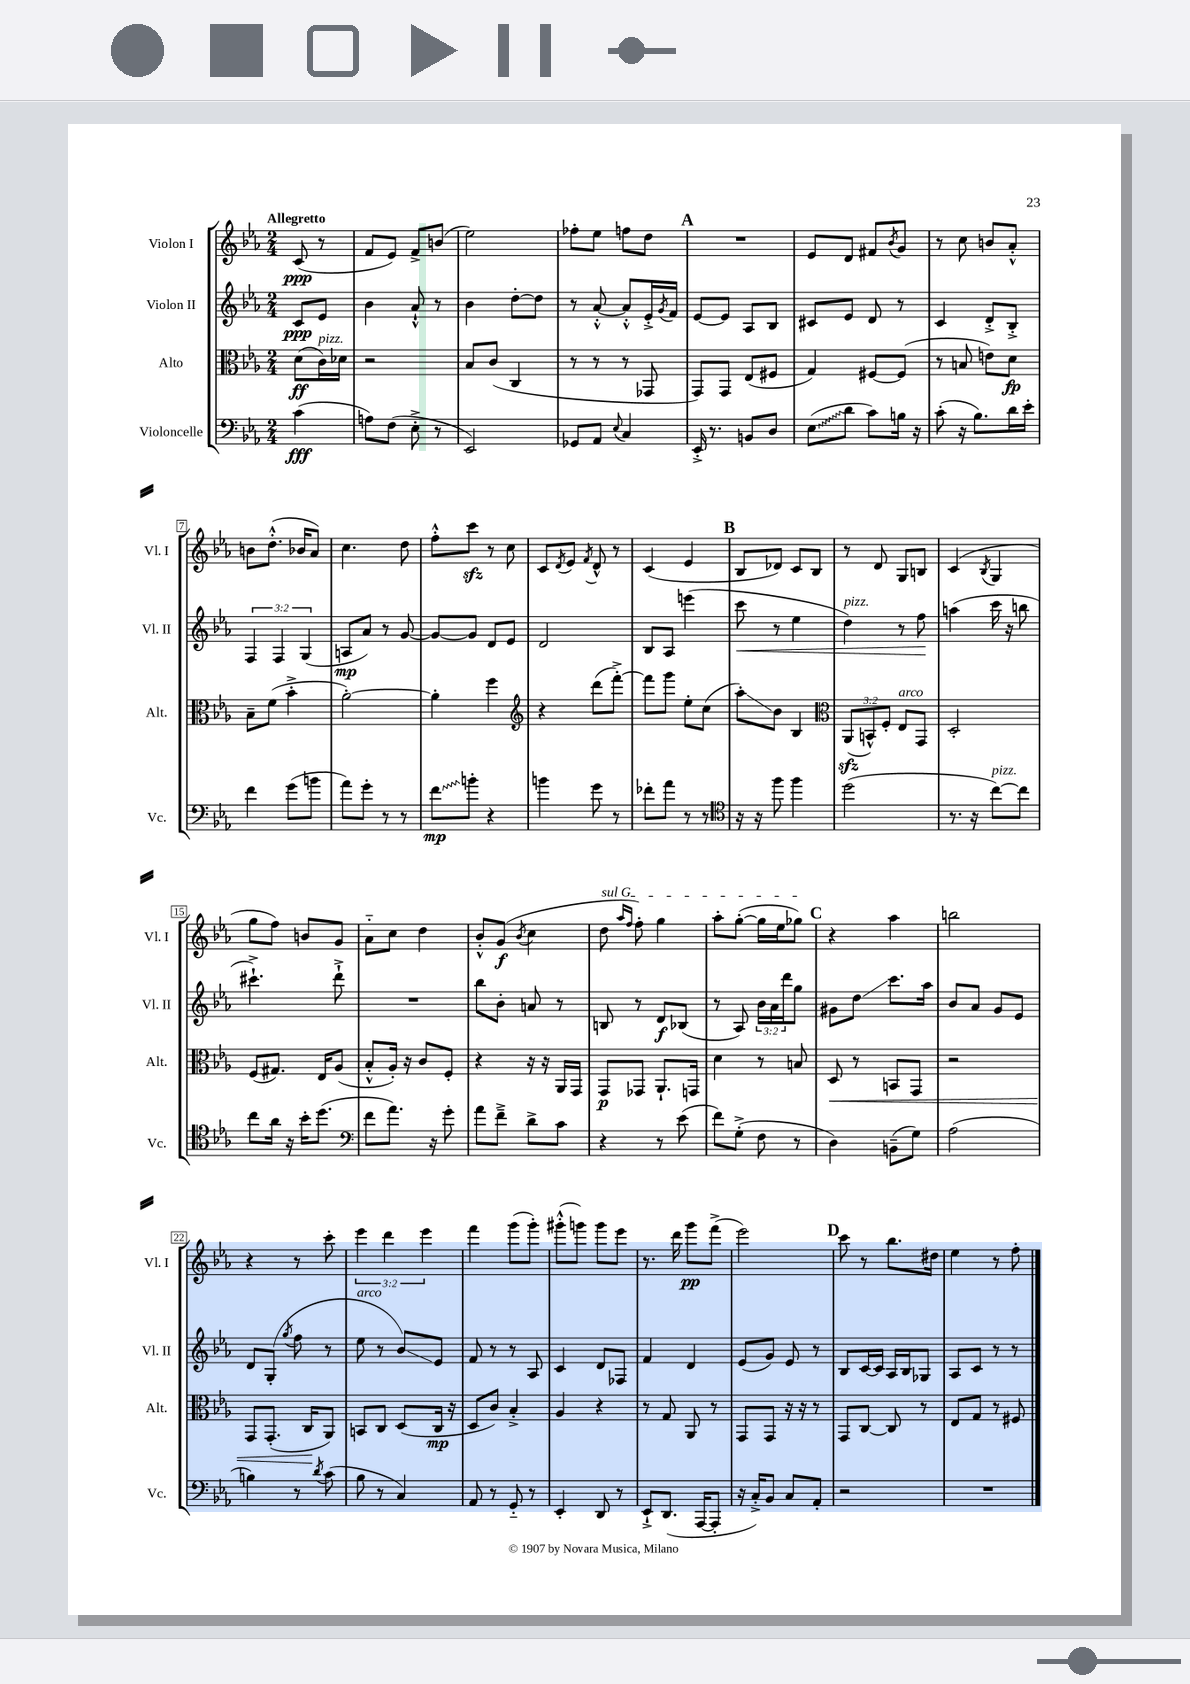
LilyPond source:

<<
\new StaffGroup <<
\new Staff = "s0" \with { instrumentName = "Violon I" shortInstrumentName = "Vl. I" } {
    \clef treble \key ees \major \numericTimeSignature \time 2/4 \override Staff.TupletNumber.text = #tuplet-number::calc-fraction-text \partial 4 \tempo "Allegretto"
    c'8\ppp( r8 |
    f'8 ees'8) f'8-> b'8( |
    ees''2) |
    fes''8-. ees''8 f''8 d''8 |
    \mark \markup { \bold "A" } R2 |
    ees'8 d'8 fis'8 \acciaccatura { bes'8 } g'8 |
    r8 c''8 b'8 aes'8-.-^ |
    b'8 d''8.-.-^( bes'16 aes'8) |
    c''4. d''8 |
    f''8-.-^ c'''8\sfz r8 c''8 |
    c'8 \acciaccatura { d'8 } ees'8 \acciaccatura { f'8 } d'8-^ r8 |
    c'4( ees'4 |
    \mark \markup { \bold "B" } bes8 des'8) c'8 bes8 |
    r8 d'8 g8 b8 |
    c'4( \acciaccatura { bes8 } g4 |
    g''8 f''8) b'8 g'8 |
    aes'8-_ c''8 d''4 |
    bes'8-.-^ g'8\f( \acciaccatura { bes'8 } c''4 |
    \once \override TextSpanner.bound-details.left.text = \markup { \italic "sul G" } d''8\startTextSpan \grace { aes''16 f''16 } f''8-.) g''4 |
    aes''8-. g''8~-.( g''16 ees''16 ges''8\stopTextSpan) |
    \mark \markup { \bold "C" } r4 aes''4 |
    b''2 |
    r4 r8 c'''8-. |
    \tuplet 3/2 { ees'''4 d'''4 ees'''4 } |
    f'''4 g'''8( g'''8-.) |
    gis'''8-.-^( g'''8) g'''8 ees'''8 |
    r8. d'''16 g'''8\pp f'''8->( |
    ees'''2) |
    \mark \markup { \bold "D" } c'''8 r8 bes''8. dis''16 |
    ees''4 r8 f''8-. \bar "|." |
}
\new Staff = "s1" \with { instrumentName = "Violon II" shortInstrumentName = "Vl. II" } {
    \clef treble \key ees \major \numericTimeSignature \time 2/4 \override Staff.TupletNumber.text = #tuplet-number::calc-fraction-text \partial 4
    c'8\ppp ees'8 |
    bes'4 aes'8-!-^ r8 |
    bes'4 d''8~-. d''8 |
    r8 aes'8~-.-^ aes'8-.-^ ees'16-.-> \acciaccatura { g'8 } f'16 |
    \mark \markup { \bold "A" } ees'8~ ees'8 aes8 bes8 |
    cis'8 ees'8 d'8 r8 |
    c'4 d'8-.-> bes8-.-> |
    \tuplet 3/2 { f4 f4 g4( } |
    a8\mp aes'8) r8 g'8~ |
    g'8~ g'8 d'8 ees'8 |
    d'2 |
    bes8 aes8 e'''4( |
    \mark \markup { \bold "B" } c'''8\< r8 ees''4 |
    d''4^\markup { \italic "pizz." }) r8 f''8\! |
    a''4( c'''16 r16 b''8 |
    cis'''4.-!->) d'''8-!-> |
    R2 |
    bes''8 bes'8-. a'8 r8 |
    b8 r8 d'8\f bes8( |
    r8 aes8) \tuplet 3/2 { bes'16 aes'16 d'''16 } g''8 |
    \mark \markup { \bold "C" } gis'8 d''8\glissando c'''8. aes''16 |
    bes'8 aes'8 g'8 ees'8 |
    d'8 g8-.( \acciaccatura { g''8 } f''8 r8 |
    ees''8^\markup { \italic "arco" } r8 bes'8\glissando) ees'8 |
    f'8 r8 r8 aes8 |
    c'4 d'8 fes8 |
    f'4 d'4 |
    ees'8( g'8) ees'8 r8 |
    \mark \markup { \bold "D" } bes8 c'16~ c'16 aes16 bes16 ges8 |
    aes8 c'8 r8 r8 \bar "|." |
}
\new Staff = "s2" \with { instrumentName = "Alto" shortInstrumentName = "Alt." } {
    \clef alto \key ees \major \numericTimeSignature \time 2/4 \override Staff.TupletNumber.text = #tuplet-number::calc-fraction-text \partial 4
    d'8\ff( c'16^\markup { \italic "pizz." }) des'16 |
    r2 |
    bes8 c'8( c4 |
    r8 r8 r8 ges,8 |
    \mark \markup { \bold "A" } g,8) g,8 ees8( fis8 |
    g4) fis8~ fis8( |
    r8 b8 e'8) d'8\fp |
    bes8-- f'8( bes'4-.-> |
    aes'2~-.) |
    aes'4-. f''4 |
    \clef treble r4 d'''8( f'''8~-.->) |
    f'''8 g'''8 ees''8-. c''8( |
    \mark \markup { \bold "B" } aes''8-.\glissando) bes'8 bes4 |
    \clef alto \tuplet 3/2 { aes,8\sfz( b,8-^) f8-. } ees8^\markup { \italic "arco" } g,8 |
    d2-. |
    f8( gis8.) ees16 aes8( |
    bes8-.-^ aes16-.) r16 c'8 f8-. |
    r4 r16 r16 aes,16 g,16 |
    g,8\p ges,8 aes,8.-! g,16 |
    d'4 r8 b8 |
    \mark \markup { \bold "C" } d8\< r8 b,8 g,8 |
    r2 |
    g,8 g,8.-.( c16\! aes,8) |
    b,8 c8 d8( c16\mp r16 |
    d8 c'8) bes4-.-> |
    aes4 r4 |
    r8 g8 aes,8 r8 |
    g,8 g,8 r16 r16 r8 |
    \mark \markup { \bold "D" } g,8 c8~ c8 r8 |
    ees8 g8 r8 fis8 \bar "|." |
}
\new Staff = "s3" \with { instrumentName = "Violoncelle" shortInstrumentName = "Vc." } {
    \clef bass \key ees \major \numericTimeSignature \time 2/4 \partial 4
    c'4\fff( |
    a8) f8( ees8-.-> r8 |
    ees,2) |
    ges,8 aes,8 \appoggiatura { ees8 } c4 |
    \mark \markup { \bold "A" } ees,16-.-> r8. b,8 d8 |
    \once \override Glissando.style = #'zigzag ees8\glissando( d'8 c'8) b16 r16 |
    c'8-.( r16 bes8.) d'16 ees'16-. |
    f'4 g'8( b'8 |
    aes'8) g'8-. r8 r8 |
    \once \override Glissando.style = #'zigzag f'8\glissando\mp b'8-. r4 |
    b'4 g'8 r8 |
    fes'8-. aes'8 r8 r8 |
    \mark \markup { \bold "B" } \clef tenor r16 r16 f''8 f''4 |
    d''2( |
    r8. r16 c''8~^\markup { \italic "pizz." }) c''8 |
    c''8 aes'16 r16 bes'16-. d''8.( |
    \clef bass f'8 aes'8.) r16 g'8-. |
    aes'8 f'8---> d'8-> c'8 |
    r4 r8 ees'8( |
    f'8) g8-.->( f8 r8 |
    \mark \markup { \bold "C" } d4) b,8--( g8) |
    aes2( |
    b4) r8 \acciaccatura { d'8 } c'8( |
    bes8 r8 c4) |
    aes,8 r8 g,8-_ r8 |
    ees,4-. d,8 r8 |
    ees,8-!-> d,8.( aes,,16~ aes,,8-. |
    r16 c16-.->) bes,8 c8 aes,8-. |
    \mark \markup { \bold "D" } r2 |
    R2 \bar "|." |
}
>>
>>
\layout { \context { \Score \override BarNumber.stencil = #(make-stencil-boxer 0.1 0.3 ly:text-interface::print) } }
